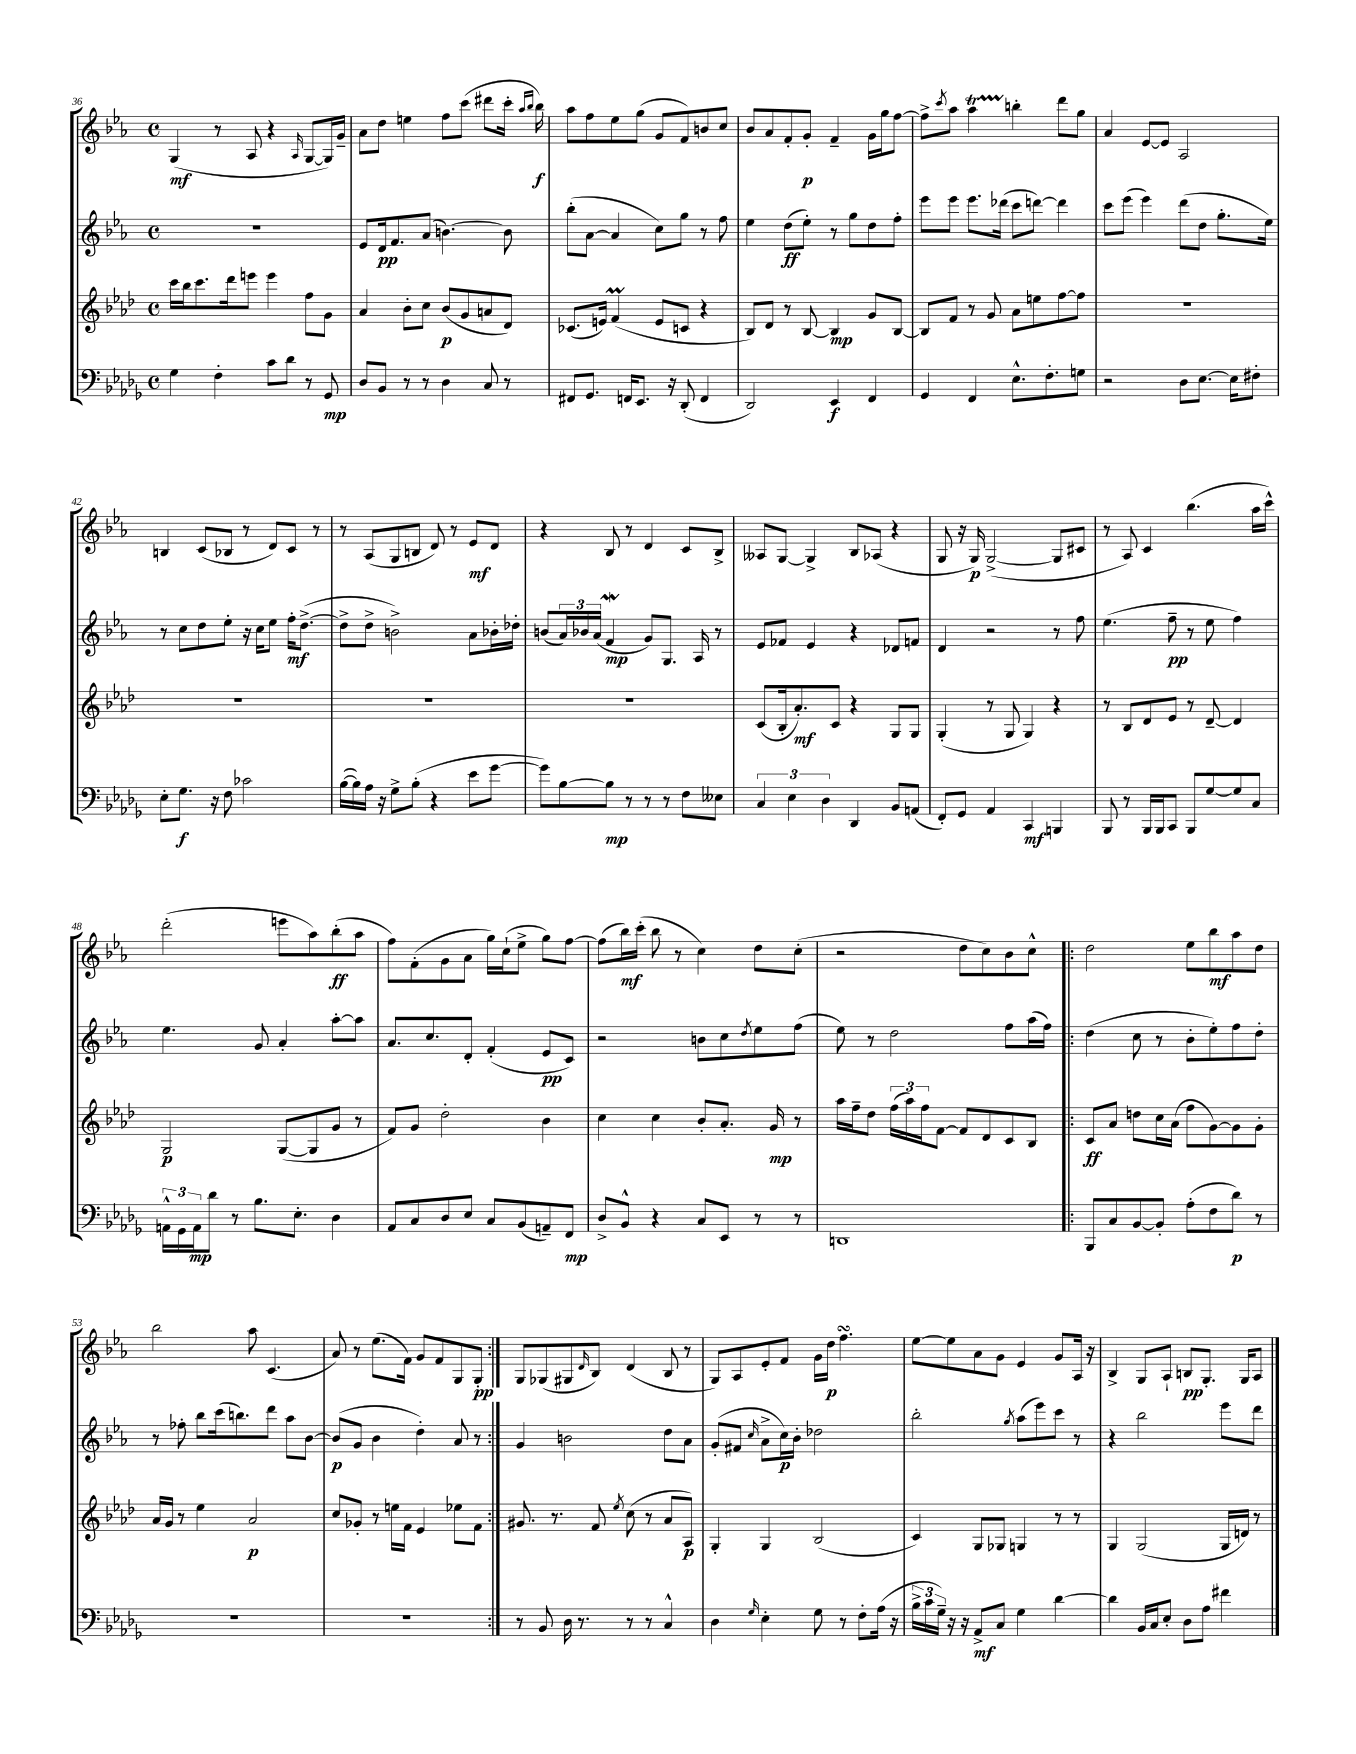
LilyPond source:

<<
\new StaffGroup <<
\new Staff = "s0" {
    \clef treble \key ees \major \defaultTimeSignature \time 4/4
    g4\mf( r8 aes8 r4 \grace { aes16 } g8~ g16) g'16-- |
    aes'8 d''8 e''4 f''8 c'''8( dis'''8 c'''16-. \grace { aes''16 bes''16 } bes''16\f) |
    aes''8 f''8 ees''8 g''8( g'8 f'8) b'8 c''8 |
    bes'8 aes'8 f'8-. g'8-.\p f'4-- g'16 g''16 f''8~ |
    f''8-> \acciaccatura { c'''8 } aes''8 aes''4\startTrillSpan b''4-.\stopTrillSpan d'''8 g''8 |
    aes'4 ees'8~ ees'8 aes2 |
    b4 c'8( bes8 r8 d'8) c'8 r8 |
    r8 aes8( g8 b8 d'8) r8 ees'8\mf d'8 |
    r4 bes8 r8 d'4 c'8 bes8-> |
    aeses8 g8~ g4-> bes8 aes8( r4 |
    g8 r16 g16\p) g2~->( g8 cis'8 |
    r8 aes8) c'4 bes''4.( aes''16 c'''16-^) |
    d'''2-.( e'''8 aes''8) bes''8-.\ff( aes''8 |
    f''8) f'8-.( g'8 aes'8 g''16) c''16-!( ees''8-> g''8) f''8~ |
    f''8( bes''16\mf) c'''16-.( bes''8 r8 c''4) d''8 c''8-.( |
    r2 d''8 c''8) bes'8 c''8-^ |
    \repeat volta 2 { d''2 ees''8 bes''8\mf aes''8 d''8 |
    bes''2 aes''8 c'4.( |
    aes'8) r8 ees''8.( f'16) g'8 f'8 g8 g8-.\pp | }
    g8 ges8( gis8 \grace { d'16 } bes8) d'4( bes8 r8 |
    g8) aes8 ees'8-. f'8 g'16 d''16\p f''4.\turn |
    ees''8~ ees''8 aes'8 g'8 ees'4 g'8 aes16 r16 |
    bes4-> g8 aes8-! b8\pp g8.-. g16 aes8 \bar "|." |
}
\new Staff = "s1" {
    \clef treble \key ees \major \defaultTimeSignature \time 4/4
    R1 |
    ees'8 d'16\pp f'8. aes'8( b'4.~) b'8 |
    bes''8-.( aes'8~ aes'4 c''8) g''8 r8 f''8 |
    ees''4 d''8\ff( ees''8-.) r8 g''8 d''8 f''8-. |
    ees'''8 ees'''8 ees'''8. des'''16( c'''8 d'''8~) d'''4 |
    c'''8 ees'''8( ees'''4) d'''8( d''8 g''8.-. ees''16) |
    r8 c''8 d''8 ees''8-. r16 c''16 ees''8 f''16-.\mf d''8.~->( |
    d''8-> d''8-> b'2->) aes'8 bes'16-. des''16-. |
    b'8( \tuplet 3/2 { aes'16) bes'16 aes'16( } f'4\mordent\mp g'8) g8. aes16 r8 |
    ees'8 fes'8 ees'4 r4 des'8 f'8 |
    d'4 r2 r8 f''8 |
    ees''4.( f''8--\pp r8 ees''8 f''4) |
    ees''4. g'8 aes'4-. aes''8~-. aes''8 |
    aes'8. c''8. d'8-. f'4-.( ees'8\pp c'8) |
    r2 b'8 c''8 \acciaccatura { d''8 } ees''8 f''8( |
    ees''8) r8 d''2 f''8 aes''16( f''16) |
    \repeat volta 2 { d''4( c''8 r8 bes'8-. ees''8-.) f''8 d''8-. |
    r8 fes''8-. bes''8 c'''16( b''8.) d'''8 aes''8 bes'8~ |
    bes'8\p( g'8 bes'4 d''4-.) aes'8 r8 | }
    g'4 b'2 d''8 aes'8 |
    g'8-.( fis'8 \grace { c''16 } aes'8-> c''16\p) bes'16-. des''2 |
    bes''2-. \acciaccatura { g''8 } aes''8( ees'''8) c'''8 r8 |
    r4 bes''2 ees'''8 d'''8 \bar "|." |
}
\new Staff = "s2" {
    \clef treble \key aes \major \defaultTimeSignature \time 4/4
    c'''16 bes''16 c'''8. des'''16 e'''8 e'''4 f''8 g'8 |
    aes'4 bes'8-. c''8 bes'8\p( g'8 a'8 des'8) |
    ces'8.( e'16) f'4\prall( e'8 c'8 r4 |
    bes8) des'8 r8 bes8~ bes4\mp g'8 bes8~ |
    bes8 f'8 r8 g'8 aes'8 e''8 f''8~ f''8 |
    R1 |
    R1 |
    R1 |
    R1 |
    c'8( bes16-. aes'8.-.\mf) c'8 r4 g8 g8 |
    g4-.( r8 g8 g4) r4 |
    r8 bes8 des'8 ees'8 r8 des'8~-- des'4 |
    g2\p g8~( g8 g'8 r8 |
    f'8) g'8 des''2-. bes'4 |
    c''4 c''4 bes'8-. aes'8.-. g'16\mp r8 |
    aes''16 f''16-- des''8 \tuplet 3/2 { f''16( aes''16) f''16 } f'8~ f'8 des'8 c'8 bes8 |
    \repeat volta 2 { c'8\ff aes'8 d''8 c''16 aes'16( f''8 g'8~) g'8 g'8-. |
    aes'16 g'16 r8 ees''4 aes'2\p |
    c''8 ges'8-. r8 e''16 f'16 ees'4 ees''8 f'8 | }
    gis'8. r8. f'8 \acciaccatura { ees''8 } c''8( r8 aes'8 aes8\p) |
    g4-. g4 bes2( |
    c'4) g8 ges8 g4 r8 r8 |
    g4 g2( g16 d'16) r8 \bar "|." |
}
\new Staff = "s3" {
    \clef bass \key des \major \defaultTimeSignature \time 4/4
    ges4 f4-. c'8 des'8 r8 ges,8\mp |
    des8 bes,8 r8 r8 des4 c8 r8 |
    fis,8 ges,8. f,16 ees,8. r16 des,8-.( f,4 |
    des,2) ees,4\f f,4 |
    ges,4 f,4 ees8.-^ f8.-. g8 |
    r2 des8 ees8.~ ees16 fis8-. |
    ees8-. ges8.\f r16 f8 ces'2 |
    bes16~( bes16) aes16 r16 ges8-> bes8-.( r4 ees'8 ges'8~ |
    ges'8) bes8~ bes8\mp r8 r8 r8 f8 eeses8 |
    \tuplet 3/2 { c4 ees4 des4 } des,4 bes,8 a,8( |
    f,8-.) ges,8 aes,4 c,4\mf b,,4 |
    bes,,8 r8 bes,,16 bes,,16 c,8 bes,,8 ges8~ ges8 c8 |
    \tuplet 3/2 { a,16-^ ges,16 a,16\mp } des'8 r8 bes8. ees8.-. des4 |
    aes,8 c8 des8 ees8 c8 bes,8( a,8--) f,8\mp |
    des8-> bes,8-^ r4 c8 ees,8 r8 r8 |
    d,1 |
    \repeat volta 2 { bes,,8 c8 bes,8~ bes,8-. aes8-.( f8 des'8\p) r8 |
    R1 |
    R1 | }
    r8 bes,8 des16 r8. r8 r8 c4-^ |
    des4 \grace { ges16 } ees4-. ges8 r8 f8-. aes16( r16 |
    \tuplet 3/2 { bes16-> c'16 ges16--) } r16 r16 aes,8->\mf c8 ges4 des'4~ |
    des'4 bes,16 c16 ees8-. des8 aes8 fis'4 \bar "|." |
}
>>
>>
\layout { \context { \Score currentBarNumber = #36 } }
